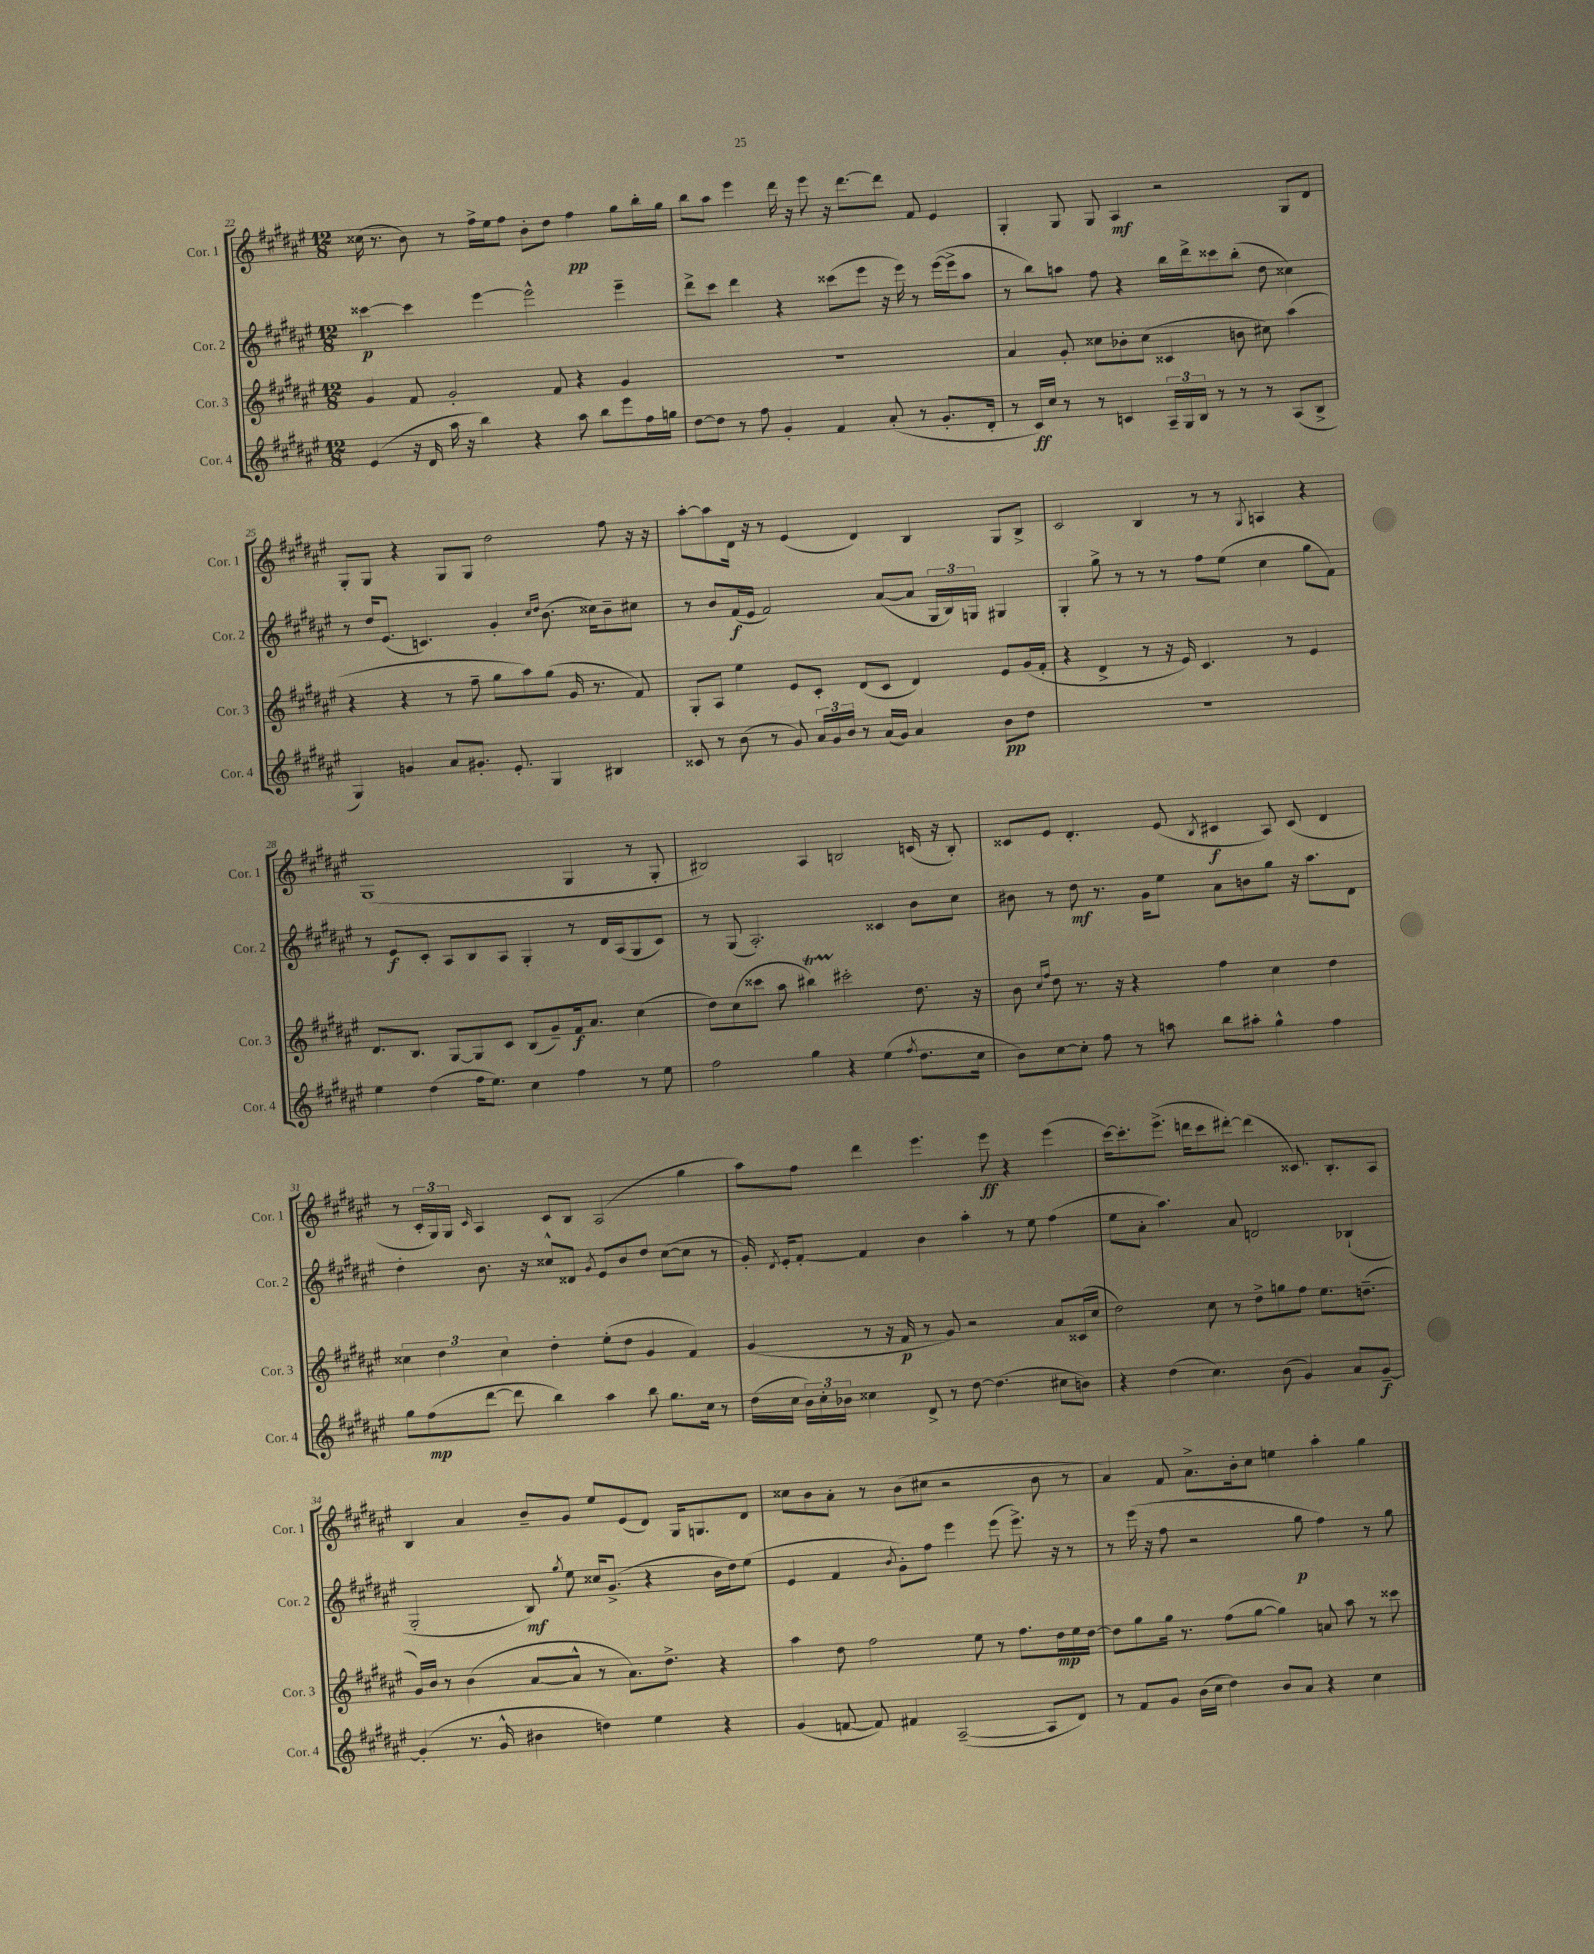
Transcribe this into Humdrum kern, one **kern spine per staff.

**kern	**dynam	**kern	**dynam	**kern	**dynam	**kern	**dynam
*part4	*part4	*part3	*part3	*part2	*part2	*part1	*part1
*staff4	*staff4	*staff3	*staff3	*staff2	*staff2	*staff1	*staff1
*I"Cor. 4	*	*I"Cor. 3	*	*I"Cor. 2	*	*I"Cor. 1	*
*I'Cor. 4	*	*I'Cor. 3	*	*I'Cor. 2	*	*I'Cor. 1	*
*clefG2	*	*clefG2	*	*clefG2	*	*clefG2	*
*k[f#c#g#d#a#e#]	*	*k[f#c#g#d#a#e#]	*	*k[f#c#g#d#a#e#]	*	*k[f#c#g#d#a#e#]	*
*M12/8	*	*M12/8	*	*M12/8	*	*M12/8	*
=22	=22	=22	=22	=22	=22	=22	=22
(4e#/	.	4g#/	.	[4ccc##X\	p	(16cc##X\	.
.	.	.	.	.	.	8.r	.
16r	.	8f#/	.	4ccc##\]	.	8b\)	.
16d#/	.	.	.	.	.	.	.
16aa#\	.	2g#'/	.	.	.	8r	.
16r	.	.	.	.	.	.	.
4bb\)	.	.	.	[4eee#\	.	16ff#^\LL	.
.	.	.	.	.	.	16ee#\J	.
.	.	.	.	.	.	8ff#\J	.
4r	.	.	.	2eee#^^\]	.	8b'\L	.
.	.	8f#/	.	.	.	8dd#\J	.
8aa#\	.	4r	.	.	.	4ff#\	pp
8bb\L	.	.	.	.	.	.	.
8eee#\	.	4g#/	.	4eee#~\	.	8gg#\L	.
16ff#\L	.	.	.	.	.	16bb'\L	.
16ggn\JJ	.	.	.	.	.	16gg#\JJ	.
=23	=23	=23	=23	=23	=23	=23	=23
[8dd#\L	.	1.r	.	8ddd#^\L	.	8bb\L	.
8dd#\J]	.	.	.	8ccc#\J	.	8aa#\J	.
8r	.	.	.	4ddd#\	.	4eee#\	.
8ff#\	.	.	.	.	.	.	.
4g#'/	.	.	.	4r	.	16ddd#\	.
.	.	.	.	.	.	16r	.
.	.	.	.	.	.	8eee#\	.
4f#/	.	.	.	(8ccc##X\L	.	16r	.
.	.	.	.	.	.	[8.ddd#\L	.
.	.	.	.	8eee#\J	.	.	.
(8a#'/	.	.	.	16r	.	8ddd#\J]	.
.	.	.	.	16eee#\)	.	.	.
8r	.	.	.	8r	.	8f#/	.
8.g#'/L	.	.	.	([16eee#\LL	.	4e#/	.
.	.	.	.	16eee#^\J]	.	.	.
.	.	.	.	8aa#\J	.	.	.
16d#'/Jk	.	.	.	.	.	.	.
=24	=24	=24	=24	=24	=24	=24	=24
8r	.	4a#/	.	8r	.	4G#'/	.
16c#/LL)	ff	.	.	8bb\L)	.	.	.
16cc#/JJ	.	.	.	.	.	.	.
8r	.	8g#'/	.	8aan\J	.	8G#/	.
8r	.	8cc##X\L	.	8ff#\	.	8G#/	.
4cn/	.	8b-X'\	.	4r	.	4A#/	mf
.	.	(8cc##\J	.	.	.	.	.
24A#~/LL	.	4c##X/	.	16bb\LL	.	2r	.
24G#/	.	.	.	.	.	.	.
.	.	.	.	16ddd#^\J	.	.	.
24B/JJ	.	.	.	.	.	.	.
8r	.	.	.	8ccc##X\	.	.	.
8r	.	8bn\	.	(8bb'\J	.	.	.
8r	.	8cc#X\)	.	8dd#\	.	.	.
(8A#/L	.	(4aa#\	.	4cc##X\)	.	8G#/L	.
8B^/J	.	.	.	.	.	8d#/J	.
!!LO:LB:g=z
=25	=25	=25	=25	=25	=25	=25	=25
4G#/)	.	4r	.	8r	.	8G#'/L	.
.	.	.	.	16dd#/KL	.	8G#/J	.
.	.	.	.	(8.e#/J	.	.	.
4gn/	.	4r	.	.	.	4r	.
.	.	.	.	4.cn/)	.	.	.
8a#/L	.	8r	.	.	.	8G#/L	.
8.g#X'/J	.	8ff#~\	.	.	.	8G#/J	.
.	.	8gg#\L	.	4g#'/	.	2dd#\	.
8.e#'/	.	.	.	.	.	.	.
.	.	8aa#\)	.	.	.	.	.
.	.	.	.	16qqcc#/LL	.	.	.
.	.	.	.	16qqdd#/JJ	.	.	.
4G#/	.	(8gg#\J	.	(8.b\	.	.	.
.	.	16g#/	.	.	.	.	.
.	.	8.r	.	16cc##X\KL)	.	.	.
4B#X/	.	.	.	8b~\	.	8ff#\	.
.	.	8f#/)	.	8cc#X\J	.	16r	.
.	.	.	.	.	.	16r	.
=26	=26	=26	=26	=26	=26	=26	=26
8c##X/	.	8G#'/L	.	8r	.	[8aa#'\L	.
8r	.	8A#/J	.	8b/L	.	8aa#\]	.
(8b\	.	4ee#\	.	(16f#/L	f	16d#\Jk	.
.	.	.	.	16e#/JJ	.	16r	.
8r	.	.	.	2f#/)	.	8r	.
8g#/)	.	8e#/L	.	.	.	(4e#/	.
24a#/LL	.	8c#'/J	.	.	.	.	.
24g#/	.	.	.	.	.	.	.
24b/JJ	.	.	.	.	.	.	.
8r	.	(8d#/L	.	.	.	4d#/)	.
(16a#/LL	.	8c#/J	.	([8a#/L	.	.	.
16g#/JJ)	.	.	.	.	.	.	.
4a#/	.	4d#/)	.	8a#/J]	.	4B/	.
.	.	.	.	24G#/LL	.	.	.
.	.	.	.	24B/)	.	.	.
.	.	.	.	24Gn/JJ	.	.	.
8b\L	pp	8e#/L	.	4G#X/	.	8G#/L	.
8dd#\J	.	(16g#/L	.	.	.	8B^/J	.
.	.	16f#'/JJ	.	.	.	.	.
=27	=27	=27	=27	=27	=27	=27	=27
1.r	.	4r	.	4G#'/	.	2c#/	.
.	.	4d#^/	.	8gg#^\	.	.	.
.	.	.	.	8r	.	.	.
.	.	8r	.	8r	.	4B/	.
.	.	16r	.	8r	.	.	.
.	.	16e#/)	.	.	.	.	.
.	.	4.c#/	.	8ff#\L	.	8r	.
.	.	.	.	(8ee#\J	.	8r	.
.	.	.	.	.	.	8qG#/	.
.	.	.	.	4cc#\	.	4An/	.
.	.	8r	.	.	.	.	.
.	.	4e#/	.	8gg#\L	.	4r	.
.	.	.	.	8f#\J)	.	.	.
!!LO:LB:g=z
=28	=28	=28	=28	=28	=28	=28	=28
4ee#\	.	8.d#/L	.	8r	.	(1G#	.
.	.	.	.	8e#/L	f	.	.
.	.	8.B/J	.	.	.	.	.
(4dd#\	.	.	.	8c#'/J	.	.	.
.	.	[8G#/L	.	8A#/L	.	.	.
16ff#\KL	.	8G#/]	.	8B/	.	.	.
8.ee#\J)	.	.	.	.	.	.	.
.	.	8c#/J	.	8A#/J	.	.	.
4cc#\	.	(8B/L	.	4G#'/	.	.	.
.	.	8g#~/)	.	.	.	.	.
4ff#\	.	16f#/k	f	8r	.	4G#/	.
.	.	8.a#/J	.	.	.	.	.
.	.	.	.	16d#/LL	.	.	.
.	.	.	.	(16A#/J	.	.	.
8r	.	(4cc#\	.	8G#/	.	8r	.
8ee#\	.	.	.	8c#/J)	.	8G#'/	.
=29	=29	=29	=29	=29	=29	=29	=29
2ff#\	.	8dd#\L)	.	8r	.	2B#X/)	.
.	.	(8cc#\	.	(8G#/	.	.	.
.	.	8ccc##X\J	.	2.A#'/)	.	.	.
.	.	8aa#\	.	.	.	.	.
4gg#\	.	4bb#Xt\)	.	.	.	4A#/	.
4r	.	2ccc#X'\	.	.	.	2Bn/	.
(4ee#\	.	.	.	4c##X/	.	.	.
8qff#/	.	.	.	.	.	.	.
8.dd#\L	.	8.dd#\	.	8b\L	.	(16cn/	.
.	.	.	.	.	.	16r	.
.	.	.	.	8cc#\J	.	8B'/)	.
16cc#\Jk	.	16r	.	.	.	.	.
=30	=30	=30	=30	=30	=30	=30	=30
8b\L)	.	8b\	.	8b#X\	.	8c##X/L	.
.	.	16qqcc#/LL	.	.	.	.	.
.	.	16qqff#/JJ	.	.	.	.	.
[8cc#\	.	8dd#\	.	8r	.	8e#/J	.
8cc#'\J]	.	8.r	.	8dd#\	mf	4.d#'/	.
8ff#\	.	.	.	8.r	.	.	.
.	.	16r	.	.	.	.	.
8r	.	4r	.	.	.	.	.
.	.	.	.	16g#\KL	.	.	.
8aan\	.	.	.	8ee#\J	.	(8e#/	.
.	.	.	.	.	.	8qB/	.
8bb\L	.	4ff#\	.	8a#\L	.	4c#X/	f
8aa#X'\J	.	.	.	8bn\	.	.	.
4gg#^^\	.	4cc#\	.	8gg#\J	.	8A#/)	.
.	.	.	.	16r	.	(8c#/	.
.	.	.	.	8.aa#\L	.	.	.
4ff#\	.	4dd#\	.	.	.	4d#/	.
.	.	.	.	8d#\J	.	.	.
!!LO:LB:g=z
=31	=31	=31	=31	=31	=31	=31	=31
8gg#\L	.	6cc##X\	.	4dd#'\	.	8r	.
(8ff#\	mp	.	.	.	.	24c#'/LL	.
.	.	6dd#\	.	.	.	24G#/)	.
.	.	.	.	.	.	24G#/JJ	.
.	.	.	.	.	.	16qqc#/	.
[8ddd#\J	.	.	.	8.b\	.	4A#/	.
.	.	6cc##\	.	.	.	.	.
8ddd#\]	.	.	.	.	.	.	.
.	.	.	.	16r	.	.	.
4bb\)	.	4dd#'\	.	8cc##X^^/L	.	8c#/L	.
.	.	.	.	8d##X/J	.	8B/J	.
.	.	.	.	8qg#/	.	.	.
4aa#\	.	(8ee#'\L	.	8e#/L	.	(2A#/	.
.	.	8dd#\J	.	8b/	.	.	.
8bb\	.	4g#/	.	8dd#/J	.	.	.
8.gg#\L	.	.	.	([8cc##\L	.	.	.
.	.	4f#/)	.	8cc##\J]	.	4gg#\	.
16cc#\Jk	.	.	.	.	.	.	.
8r	.	.	.	8r	.	.	.
=32	=32	=32	=32	=32	=32	=32	=32
(16dd#\LL	.	(4g#/	.	16g#'/)	.	8aa#\L)	.
.	.	.	.	8qd#/	.	.	.
16cc#\JJ	.	.	.	16e#'/KL	.	.	.
24b\LL)	.	.	.	[8f#'/J	.	8ff#\J	.
24cc#'\	.	.	.	.	.	.	.
24b-X\JJ	.	.	.	.	.	.	.
4cc##X\	.	8r	.	4f#/]	.	4ddd#\	.
.	.	16r	.	.	.	.	.
.	.	16f#/	p	.	.	.	.
8d#^/	.	8r	.	4b\	.	4.eee#\	.
8r	.	8g#/)	.	.	.	.	.
[8dd#\	.	2r	.	4aa#'\	.	.	.
(4.dd#\]	.	.	.	.	.	8eee#\	ff
.	.	.	.	8r	.	4r	.
.	.	.	.	8ee#\	.	.	.
8cc#X\L	.	8a#/L	.	(4ff#\	.	(4eee#\	.
8bn\J)	.	(16c##X/L	.	.	.	.	.
.	.	16cc#/JJ	.	.	.	.	.
=33	=33	=33	=33	=33	=33	=33	=33
4r	.	2dd#\)	.	8ee#\L	.	[16ccc#\KL)	.
.	.	.	.	.	.	8.ccc#'\]	.
.	.	.	.	8a#'\J	.	.	.
(4dd#\	.	.	.	4.aa#\)	.	(8.eee#^\J	.
.	.	.	.	.	.	16dddn\KL	.
4.cc#\)	.	8cc#\	.	.	.	8ccc#\	.
.	.	8r	.	8a#/	.	[8ddd#X'\J)	.
.	.	8dd#^\L	.	2dn/	.	(4ddd#\]	.
(8b\	.	8ggn\	.	.	.	.	.
4g#/)	.	8ff#\J	.	.	.	8.c##X/)	.
.	.	8.ee#\L	.	.	.	.	.
.	.	.	.	.	.	8.B'/L	.
8a#/L	.	.	.	(4B-X`/	.	.	.
.	.	(8.ddn~\J	.	.	.	.	.
[8g#~/J	f	.	.	.	.	8A#/J	.
!!LO:LB:g=z
=34	=34	=34	=34	=34	=34	=34	=34
(4g#'/]	.	16g#/LL)	.	2G#'/	.	4B/	.
.	.	16b/JJ	.	.	.	.	.
.	.	8r	.	.	.	.	.
8.r	.	(4b\	.	.	.	4a#/	.
16g#^^/	.	.	.	.	.	.	.
4b#X\	.	[8a#/L	.	8B/)	mf	8b~/L	.
.	.	.	.	8qgg#/	.	.	.
.	.	8a#^^/J]	.	8ee#\	.	8g#/J	.
4ddn\)	.	8r	.	16cc##X/KL	.	8ee#/L	.
.	.	.	.	(8.g#^/J	.	.	.
.	.	8.a#\L)	.	.	.	(8e#/	.
4ee#\	.	.	.	4r	.	8d#/J)	.
.	.	8.dd#^\J	.	.	.	.	.
.	.	.	.	.	.	16G#/KL	.
.	.	.	.	.	.	8.Gn/	.
4r	.	4r	.	16b\LL	.	.	.
.	.	.	.	16dd#\J)	.	.	.
.	.	.	.	(8ee#\J	.	8d#/J	.
=35	=35	=35	=35	=35	=35	=35	=35
(4g#/	.	4aa#\	.	4e#/	.	8cc##X\L	.
.	.	.	.	.	.	8b\	.
[8fn/	.	8dd#\	.	4f#/	.	8a#'\J	.
8f/])	.	2ff#\	.	.	.	8r	.
.	.	.	.	8qb/	.	.	.
4f#X/	.	.	.	8g#'\L)	.	(8b\L	.
.	.	.	.	8ff#\J	.	8cc#X\J	.
([2A#~/	.	.	.	4eee#\	.	2r	.
.	.	8ee#\	.	.	.	.	.
.	.	8r	.	(8eee#\	.	.	.
.	.	8.ff#\L	.	8.eee#^\)	.	.	.
8A#/L]	.	.	.	.	.	8b\	.
.	.	16dd#\L	mp	16r	.	.	.
8d#/J)	.	16ee#\	.	8r	.	8r	.
.	.	[16dd#\JJ	.	.	.	.	.
=36	=36	=36	=36	=36	=36	=36	=36
8r	.	8dd#\L]	.	8r	.	4a#/)	.
8f#/L	.	8gg#\	.	(16eee#\	.	.	.
.	.	.	.	16r	.	.	.
8g#/J	.	16gg#\Jk	.	8ff#\	.	8f#/	.
.	.	8.r	.	.	.	.	.
(16b\LL	.	.	.	2r	.	8.a#^\L	.
16cc#\JJ	.	.	.	.	.	.	.
4dd#\)	.	(8ff#\L	.	.	.	.	.
.	.	.	.	.	.	16b'\k	.
.	.	[8gg#\J	.	.	.	8cc#\J	.
8b/L	.	4gg#\])	.	.	.	4een\	.
8a#/J	.	.	.	8gg#\	p	.	.
4r	.	8an/	.	4ff#\)	.	4aa#'\	.
.	.	8aa#\	.	.	.	.	.
4cc#\	.	8r	.	8r	.	4gg#\	.
.	.	8ccc##X\	.	8gg#\	.	.	.
==	==	==	==	==	==	==	==
*-	*-	*-	*-	*-	*-	*-	*-
